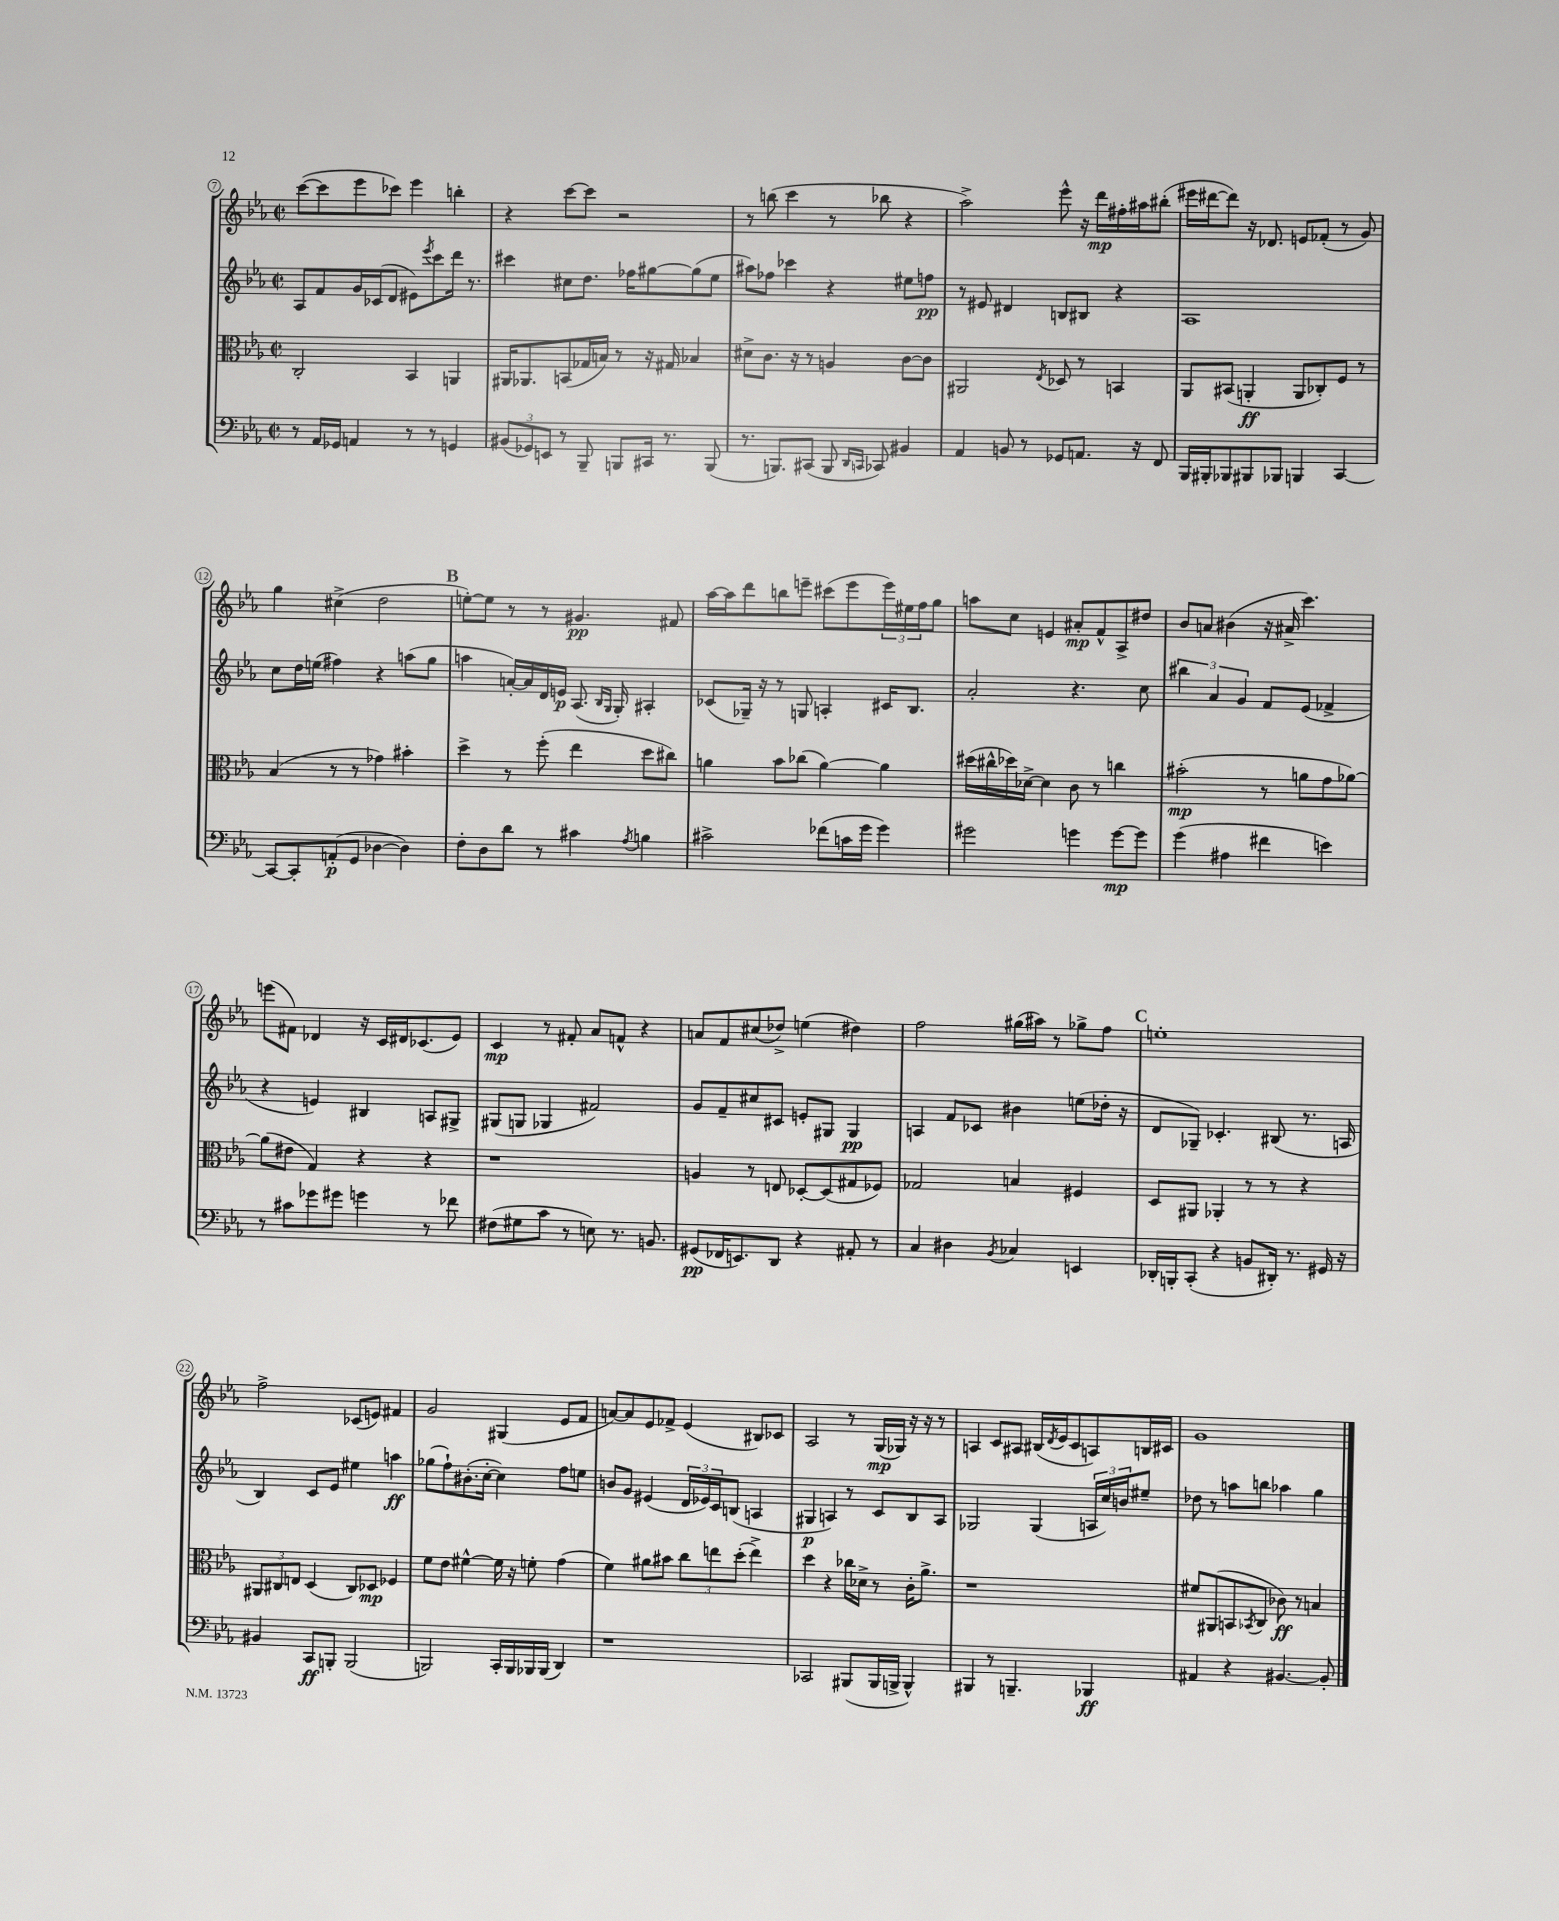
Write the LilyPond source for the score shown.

<<
\new StaffGroup <<
\new Staff = "s0" {
    \clef treble \key ees \major \defaultTimeSignature \time 2/2
    c'''8~( c'''8 ees'''8 ces'''8) ees'''4 b''4-. |
    r4 c'''8~ c'''8 r2 |
    r8 b''8( c'''4 r8 bes''8 r4 |
    aes''2->) ees'''8-^ r16 d'''16\mp fis''16-. ais''16 bis''8-.( |
    eis'''16 dis'''16~ dis'''8) r16 des'8. e'8 fes'8-.( r8 g'8) |
    g''4 cis''4->( d''2 |
    \mark \markup { \bold "B" } e''8~-.) e''8 r8 r8 gis'4.\pp fis'8 |
    aes''16~ aes''16 d'''8 b''8 e'''8-- cis'''8( e'''8 \tuplet 3/2 { e'''16) eis''16 f''16 } g''8 |
    a''8 c''8 e'4 ais'8-.\mp f'8-^ aes8-> dis''8 |
    bes'8 a'8 bis'4( r16 ais'16-> c'''4.) |
    e'''8( fis'8) des'4 r16 c'16 dis'16 ces'8.( ees'8) |
    c'4\mp r8 fis'8-. aes'8 f'8-^ r4 |
    a'8 f'8 cis''8( des''8->) e''4( dis''4) |
    f''2 gis''16( ais''16) r8 ges''8-> f''8 |
    \mark \markup { \bold "C" } e''1-. |
    f''2-> ces'8( e'8) fis'4 |
    g'2 gis4( ees'8 f'8 |
    a'8~) a'8 ees'8 fes'8-> ees'4( bis8) ces'8 |
    aes2 r8 g16\mp( ges16) r16 r16 r8 |
    a4 c'8 ais8 bis16( \acciaccatura { d'8 } ees'16 c'8 a8) b16 cis'16 |
    g'1 \bar "|." |
}
\new Staff = "s1" {
    \clef treble \key ees \major \defaultTimeSignature \time 2/2
    aes8 f'8 g'16 ces'16( d'8 eis'8) \acciaccatura { ees'''8 } c'''8 d'''16 r8. |
    cis'''4 cis''8 d''8. fes''16 gis''8~ gis''8( ees''8 |
    ais''8) fes''8 ces'''4 r4 eis''8 f''8\pp |
    r8 eis'8 dis'4 b8 bis8 r4 |
    aes1 |
    c''8 d''16 e''16( fis''4) r4 a''8( g''8 |
    \mark \markup { \bold "B" } a''4 a'16~-.) a'16 d'16 e'16\p aes8.( \grace { bes16 g16 } g16-.) ais4-. |
    ces'8( ges16--) r16 r8 g8 a4-. cis'16 bes8. |
    aes'2-. r4. c''8 |
    \tuplet 3/2 { bis''4 aes'4 g'4 } f'8 ees'8( fes'4-> |
    r4 e'4) bis4 a8 gis8-> |
    gis8( g8 ges4 fis'2) |
    g'8 f'8-- cis''8 cis'8 e'8-. gis8 gis4\pp |
    a4 f'8 ces'8 bis'4 e''8( des''16-. r16 |
    \mark \markup { \bold "C" } d'8 ges8--) ces'4.-. bis8( r8. a16 |
    bes4) c'8 ees'8 eis''4 a''4\ff |
    ges''8( f''8-!) bis'8.-.( c''16~-. c''4) f''8 e''8 |
    b'8 g'8 eis'4( \tuplet 3/2 { d'16 ees'16) c'16 } b8( a4 |
    gis4\p a4) r8 c'8 bes8 a8 |
    ges2 ges4( \tuplet 3/2 { a16 c''16) b'16 } eis''8-- |
    des''8 r8 a''8 b''8 aes''4 g''4 \bar "|." |
}
\new Staff = "s2" {
    \clef alto \key ees \major \defaultTimeSignature \time 2/2
    c2-. bes,4 a,4 |
    ais,16 aes,8. b,8( ges16 b16) r8 r16 gis16 bes4 |
    dis'8-> c'8. r16 r8 a4 c'8~ c'8 |
    ais,2 \acciaccatura { ees8 } des8 r8 b,4 |
    aes,8 bis,8( a,4-.\ff a,8 ces8-.) f8 r8 |
    bes4( r8 r8 ges'4) bis'4-. |
    \mark \markup { \bold "B" } d''4-> r8 f''8-.( ees''4 d''8 cis''8) |
    a'4 bes'8 ces''8( a'4~) a'4 |
    dis''16( cis''16-^ des''16) des'16~-> des'4 c'8 r8 c''4 |
    bis'2-.\mp( r8 a'8 g'8 aes'8~) |
    aes'8( eis'8 g4) r4 r4 |
    r1 |
    a4 r8 e8 des8~-. des8( gis8 fes8) |
    ges2 b4 fis4 |
    \mark \markup { \bold "C" } d8 ais,8 aes,4-. r8 r8 r4 |
    \tuplet 3/2 { ais,8 cis8 e8 } d4( cis8) des8\mp fes4 |
    f'8 ees'8 fis'4~-^ fis'16 r16 f'8-. g'4( |
    f'4) ais'8 bis'8 \tuplet 3/2 { c''8 e''8 d''8-.( } e''4->) |
    d''4 r4 ces''16 des'16-> r8 c'16-. aes'8.-> |
    r1 |
    fis'8 ais,8( b,8 \acciaccatura { bes,8 } c8 ces'8\ff) r8 b4 \bar "|." |
}
\new Staff = "s3" {
    \clef bass \key ees \major \defaultTimeSignature \time 2/2
    r8 aes,16 ges,16 a,4 r8 r8 g,4 |
    \tuplet 3/2 { bis,8( ges,8) e,8 } r8 bes,,8-- b,,8 cis,16 r8. b,,8( |
    r8. b,,8.) cis,8( b,,8 \grace { d,16 c,16 } ces,8) bis,4 |
    aes,4 b,8 r8 ges,8 a,8. r16 f,8 |
    bes,,16 bis,,16-. bes,,8 bis,,8 bes,,8 b,,4 c,4~ |
    c,8~ c,8-. a,8-.\p( g,8 des4~ des4) |
    \mark \markup { \bold "B" } f8-. d8 d'8 r8 cis'4 \acciaccatura { aes8 } b4 |
    cis'2-> fes'8( c'16 g'16 g'4) |
    gis'2 g'4 g'8~\mp g'8 |
    g'4( ais4 fis'4 e'4) |
    r8 cis'8 ges'8 gis'8 g'4 r8 fes'8 |
    fis8( gis8 c'8 r8 e8) r8. b,8. |
    gis,8\pp( fes,16 e,8.) d,8 r4 ais,8-. r8 |
    c4 dis4 \acciaccatura { bes,8 } ces4 e,4 |
    \mark \markup { \bold "C" } des,16-. b,,16-. c,8-.( r4 b,8 dis,16-.) r8. gis,16 r16 |
    bis,4 c,8\ff b,,8-. b,,2( |
    b,,2) c,16-. b,,16 bes,,16 bes,,16( d,4) |
    r1 |
    ces,2 bis,,8( bis,,16 b,,16-> b,,4-^) |
    bis,,4 r8 b,,4.-- bes,,4\ff |
    ais,4 r4 bis,4.~ bis,8-. \bar "|." |
}
>>
>>
\layout { \context { \Score currentBarNumber = #7 \override BarNumber.stencil = #(make-stencil-circler 0.1 0.3 ly:text-interface::print) } }
